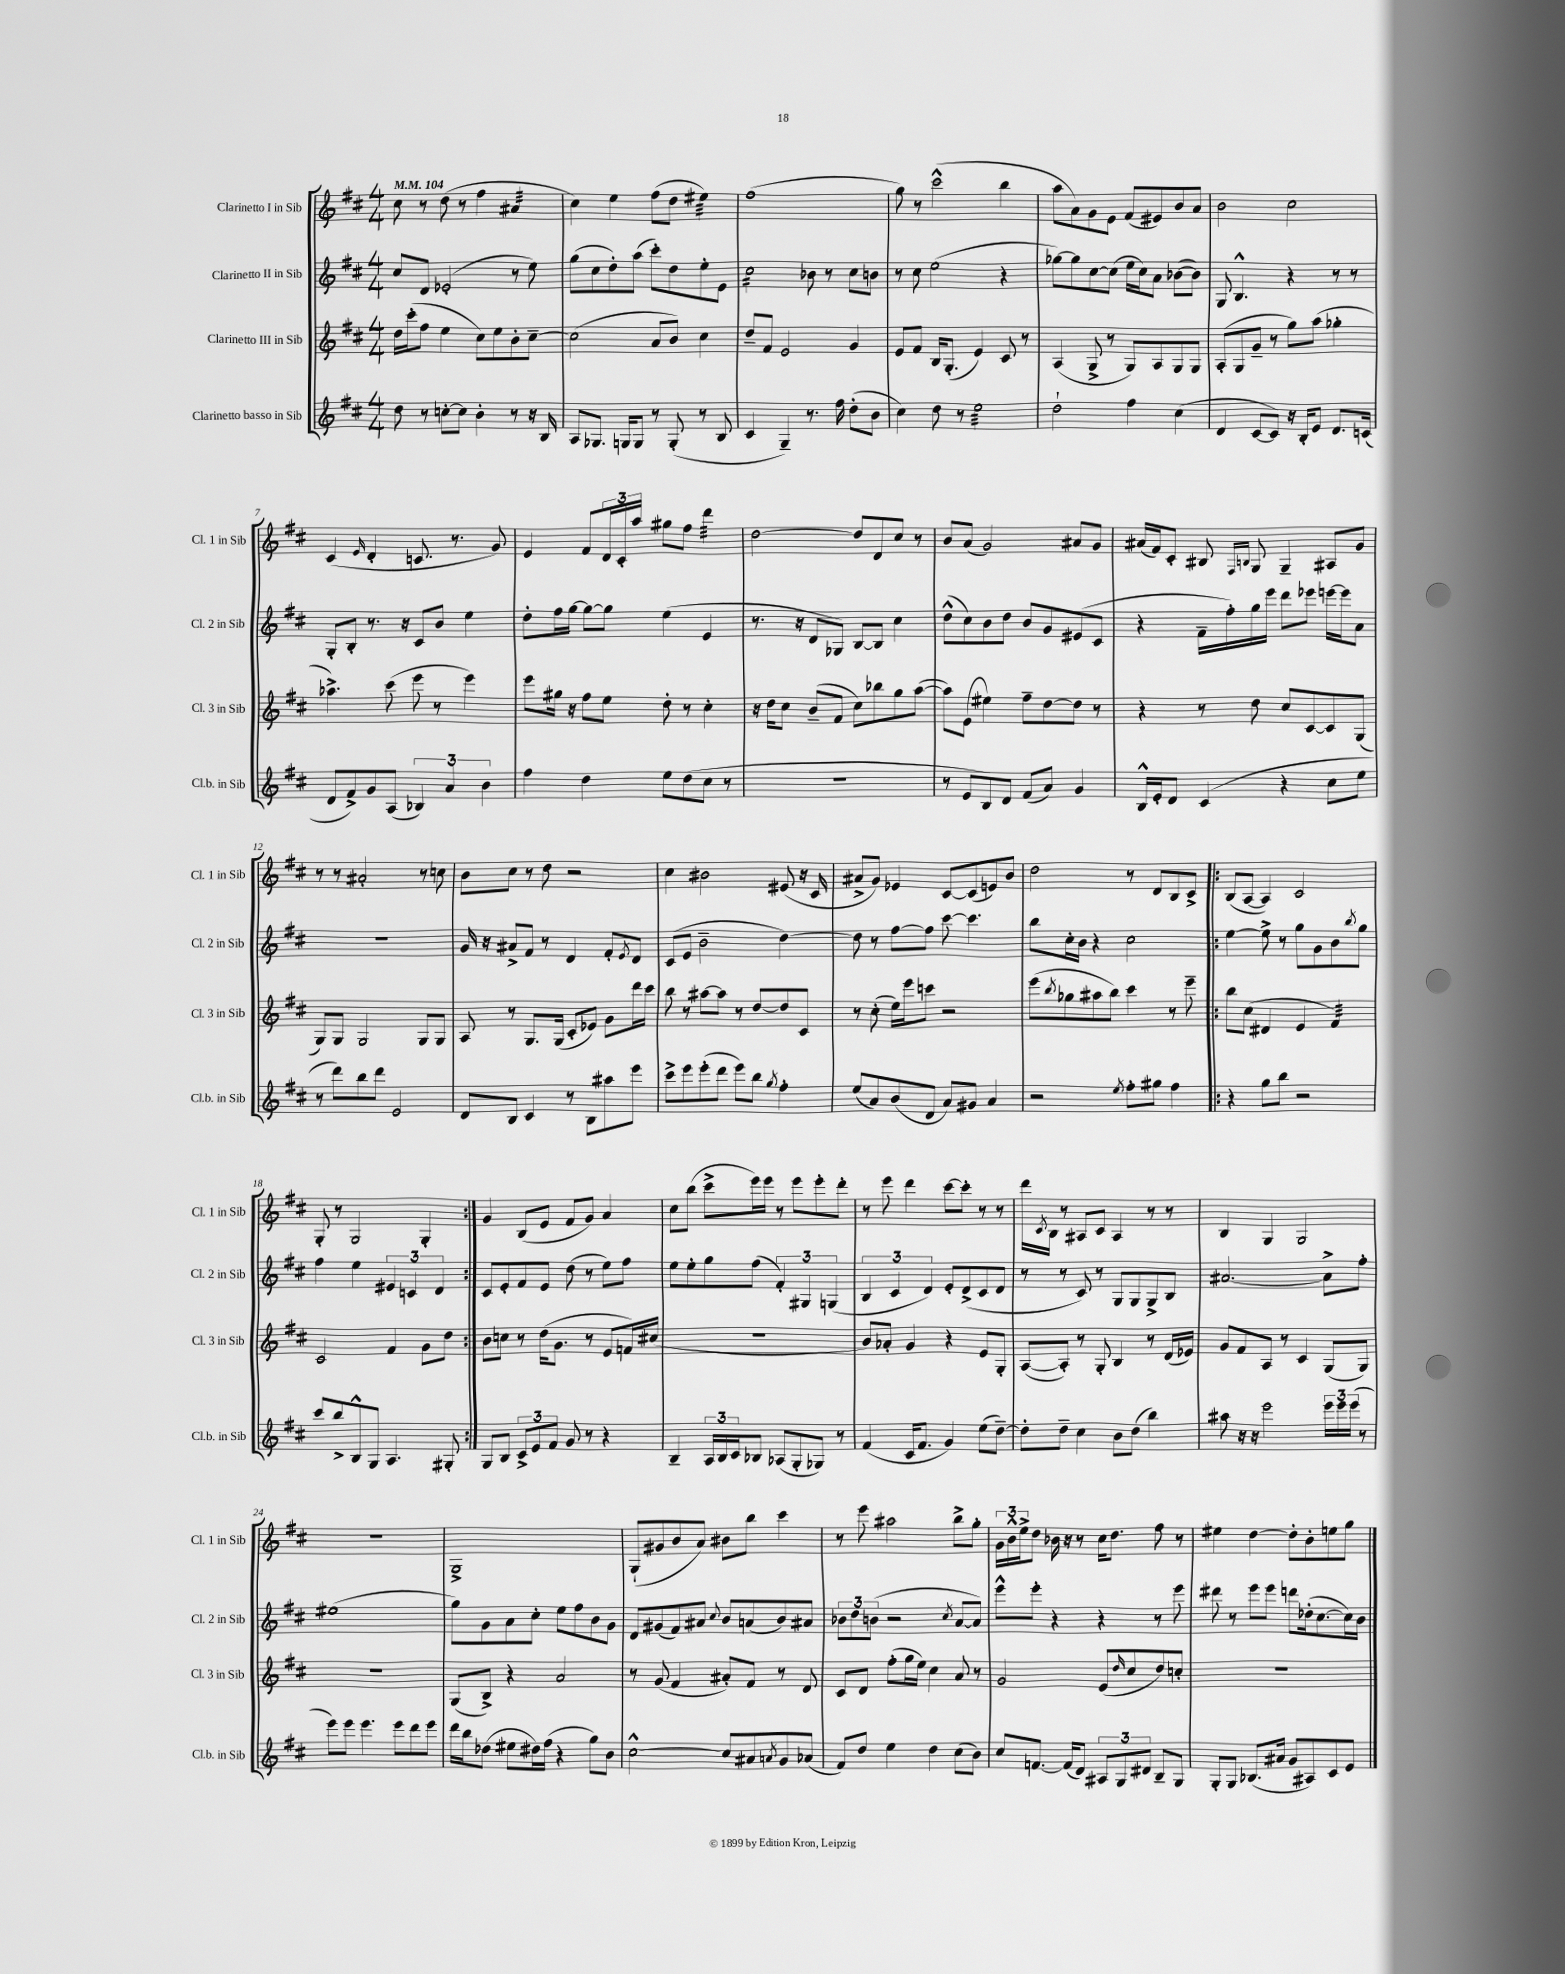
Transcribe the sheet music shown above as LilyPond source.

<<
\new StaffGroup <<
\new Staff = "s0" \with { instrumentName = "Clarinetto I in Sib" shortInstrumentName = "Cl. 1 in Sib" } {
    \clef treble \key d \major \numericTimeSignature \time 4/4 \tempo 4 = 104
    cis''8 r8 d''8( r8 fis''4 ais'4:32 |
    cis''4) e''4 fis''8( d''8 eis''4:32) |
    fis''1( |
    g''8) r8 cis'''2-^( b''4 |
    a''8 a'8) g'8 e'8 fis'8( eis'8) b'8 a'8 |
    b'2 cis''2 |
    cis'4( \grace { e'16 } d'4-. c'8. r8. g'8) |
    e'4 fis'8 \tuplet 3/2 { d'16 cis'16-. a''16 } gis''8 fis''8 d'''4:32 |
    d''2~ d''8 d'8 cis''8 r8 |
    b'8 a'8( g'2) ais'8 g'8 |
    ais'16( fis'16) cis'8-. bis8 \grace { fis16 b16 } g8 g4-- ais8 g'8 |
    r8 r8 ais'2-. r8 c''8 |
    b'8 cis''8 r8 d''8 r2 |
    cis''4 bis'2 eis'8( r16 cis'16 |
    ais'8-> g'8) ees'4 cis'8~ cis'8( e'8) b'8 |
    d''2 r8 d'8 b8 cis'8-> |
    \repeat volta 2 { b8( a8~ a4) cis'2 |
    g8-. r8 g2 g4-. | }
    g'4 b8( e'8 fis'8 g'8) a'4 |
    cis''8 b''8( cis'''8-> e'''16) e'''16 r8 e'''8 e'''8-. d'''8-. |
    r8 e'''8 d'''4 cis'''8~ cis'''8-. r8 r8 |
    d'''16 \acciaccatura { cis'8 } b16 r8 ais8 cis'8 ais4 r8 r8 |
    b4 g4 g2 |
    r1 |
    g1-> |
    g8-!( gis'8 b'8 a'8) bis'8 b''8 cis'''4 |
    r8 e'''8 ais''2 b''8-> g''8-. |
    \tuplet 3/2 { g'16 b'16-^ e''16-> } d''8 bes'16 r16 r8 cis''16 d''8. fis''8 r8 |
    eis''4 d''4~ d''8-. b'8-. e''8 g''8 \bar "|." |
}
\new Staff = "s1" \with { instrumentName = "Clarinetto II in Sib" shortInstrumentName = "Cl. 2 in Sib" } {
    \clef treble \key d \major \numericTimeSignature \time 4/4
    cis''8 d'8 ees'2-.( r8 e''8) |
    g''8( cis''8 d''8-.) a''8( cis'''8-.) d''8 e''8-. e'8 |
    cis''2:16 bes'8 r8 cis''8 b'8 |
    r8 cis''8 e''2( r4 |
    ges''8~) ges''8 cis''8~ cis''8( e''16 cis''16) a'8 bes'8~( bes'8) |
    g8 b4.-^ r4 r8 r8 |
    g8-. b8-. r8. r16 cis'8 b'8 e''4 |
    d''8-. fis''16 g''16~ g''8~ g''8 e''4( e'4 |
    r8. r16 d'8 ges8) b8~ b8 cis''4 |
    d''8-^( cis''8) b'8 d''8 b'8 g'8 eis'8( cis'8 |
    r4 fis'16-- fis''16-.) g''16 e'''16 d'''8 ees'''8 e'''16~ e'''16 a'8 |
    R1 |
    g'16 r16 ais'8-> fis'8 r8 d'4 fis'8-. \acciaccatura { e'8 } d'8 |
    cis'8( e'8 b'2-- d''4~) |
    d''8 r8 fis''8~ fis''8 cis'''8~ cis'''4. |
    b''8 cis''16-. b'16 r4 cis''2 |
    \repeat volta 2 { e''4~ e''8-> r8 g''8 g'8 b'8 \acciaccatura { b''8 } g''8 |
    fis''4 e''4 \tuplet 3/2 { eis'4 c'4 d'4 } | }
    cis'8 e'8-. fis'8 e'8 d''8( r8 e''8) fis''8 |
    e''8 e''8-. g''8 fis''8( \tuplet 3/2 { fis'4-.) gis4 g4( } |
    \tuplet 3/2 { b4 cis'4 d'4) } e'8-. d'8->( cis'8 d'8 |
    r8 r8 cis'8) r8 g8 g8 g8-> b8 |
    ais'2.~ ais'8-> fis''8-. |
    eis''1( |
    g''8) g'8 a'8 cis''8-. e''8 fis''8 b'8 g'8 |
    d'8 gis'8( fis'8) ais'8 \appoggiatura { cis''8 } b'8 a'8( b'8) ais'8 |
    \tuplet 3/2 { bes'8 d''8 b'8( } r2 \acciaccatura { cis''8 } a'8~ a'8) |
    e'''8-^ e'''8-. r4 r4 r8 e'''8 |
    dis'''8 r8 e'''8 e'''8 d'''8 des''16-.( cis''8.~ cis''16) b'16 \bar "|." |
}
\new Staff = "s2" \with { instrumentName = "Clarinetto III in Sib" shortInstrumentName = "Cl. 3 in Sib" } {
    \clef treble \key d \major \numericTimeSignature \time 4/4
    d''16 cis'''16-.( fis''8 e''4 cis''8) e''8 b'8-. cis''8~-- |
    cis''2( a'8 b'8) cis''4 |
    d''8-- fis'8 e'2 g'4 |
    e'8 fis'8 b16 g8.-.( e'4) cis'8 r8 |
    a4( g8-> r8 g8) a8 g8 g8 |
    a8-.( g8 g'8-- r8 g''8) a''8( ges''4-. |
    aes''4.->) cis'''8( e'''8 r8 e'''4) |
    e'''8 gis''16 r16 fis''8 e''8 d''8-. r8 cis''4-. |
    r16 d''16 cis''8 b'8--( fis'8 cis''8) bes''8 g''8 a''8~( |
    a''8) e'8( eis''4) fis''8-- d''8~ d''8 r8 |
    r4 r8 d''8 cis''8 cis'8~ cis'8 g8( |
    g8) g8 g2 g8 g8 |
    a8 r8 g8. g16( cis'8-. ees'8) g'8 d'''16 cis'''16 |
    b''8 r8 ais''8~ ais''8 r8 d''8~ d''8 cis'8 |
    r8 cis''8-.( e''16) e'''16 c'''8 r2 |
    e'''8( \acciaccatura { b''8 } ges''8 ais''8 b''8) cis'''4 r8 e'''8-- |
    \repeat volta 2 { b''8 cis''8( dis'4 e'4 fis'4:32) |
    cis'2 fis'4 g'8 d''8 | }
    b'8 c''8 r8 d''16( g'8. r8 e'8 f'16) cis''16( |
    R1 |
    b'8) aes'8-. g'4 r4 e'8 g8-. |
    a8~( a8-.) r8 g8-. b4 r8 d'16( ees'16) |
    g'8 fis'8 a8 r8 cis'4 g8( g8) |
    R1 |
    g8( b8->) r4 a'2 |
    r8 g'8( fis'4 ais'8-.) fis'8 r8 d'8 |
    cis'8 d'8 fis''8-.( g''16 e''16) cis''4 a'8 r8 |
    g'2 e'8( \grace { d''16 } cis''8 d''8) c''8-. |
    R1 \bar "|." |
}
\new Staff = "s3" \with { instrumentName = "Clarinetto basso in Sib" shortInstrumentName = "Cl.b. in Sib" } {
    \clef treble \key d \major \numericTimeSignature \time 4/4
    d''8 r8 c''8~-. c''8 b'4-. r8 r16 b16 |
    a8 ges8. g16 g8 r8 g8-.( r8 b8 |
    cis'4 g4--) r8. fis''16 d''8-.( b'8 |
    cis''4) d''8 r8 e''2:32 |
    d''2-! fis''4 cis''4( |
    d'4 cis'8~ cis'8) r16 b16-. e'8 d'8. c'16( |
    d'8 fis'8->) g'8 a8( \tuplet 3/2 { bes4) a'4 b'4 } |
    fis''4 d''4 e''8 d''8( cis''8 r8 |
    r1 |
    r8 e'8 b8) d'8 fis'8( a'8) g'4 |
    b16-^ e'16-. d'8 cis'4( r4 cis''8 e''8 |
    r8 d'''8) b''8 d'''8 e'2 |
    d'8 b8 cis'4 r8 b8 ais''8 e'''8 |
    cis'''8-> e'''8 e'''8-.( d'''8 e'''8) b''8 \acciaccatura { g''8 } fis''4-. |
    e''8( a'8) b'8( d'8 a'8) gis'8 a'4 |
    r2 \acciaccatura { e''8 } fis''8-. gis''8 fis''4 |
    \repeat volta 2 { r4 g''8 b''8 r2 |
    cis'''8 b''8-> b8-^ g8 a4. gis8-. | }
    g8 b8 \tuplet 3/2 { cis'8-> e'8 fis'8 } g'8 r8 r4 |
    b4-- \tuplet 3/2 { a16 b16 cis'16 } bes8 aes8( g8-. ges8) r8 |
    fis'4( cis'16 fis'8. g'4) e''8( d''8~--) |
    d''8-. d''8-- cis''4 b'8 d''8( b''4) |
    ais''8 r16 r16 e'''2 \tuplet 3/2 { e'''16 e'''16 e'''16( } r8 |
    e'''8) e'''8 e'''4. e'''8 d'''8 e'''8 |
    d'''16 b''16 des''8( eis''8 dis''16) fis''16( r4 g''8) b'8 |
    cis''2~-^ cis''8 ais'8 \acciaccatura { a'8 } g'8 aes'8( |
    fis'8) d''8 e''4 d''4 cis''8( b'8) |
    cis''8 f'8.~ f'16( d'8) \tuplet 3/2 { ais8 g8 dis'8 } b8-- g8 |
    g8-. g8 bes8.( ais'16 g'8 ais8) cis'8 e'8 \bar "|." |
}
>>
>>
